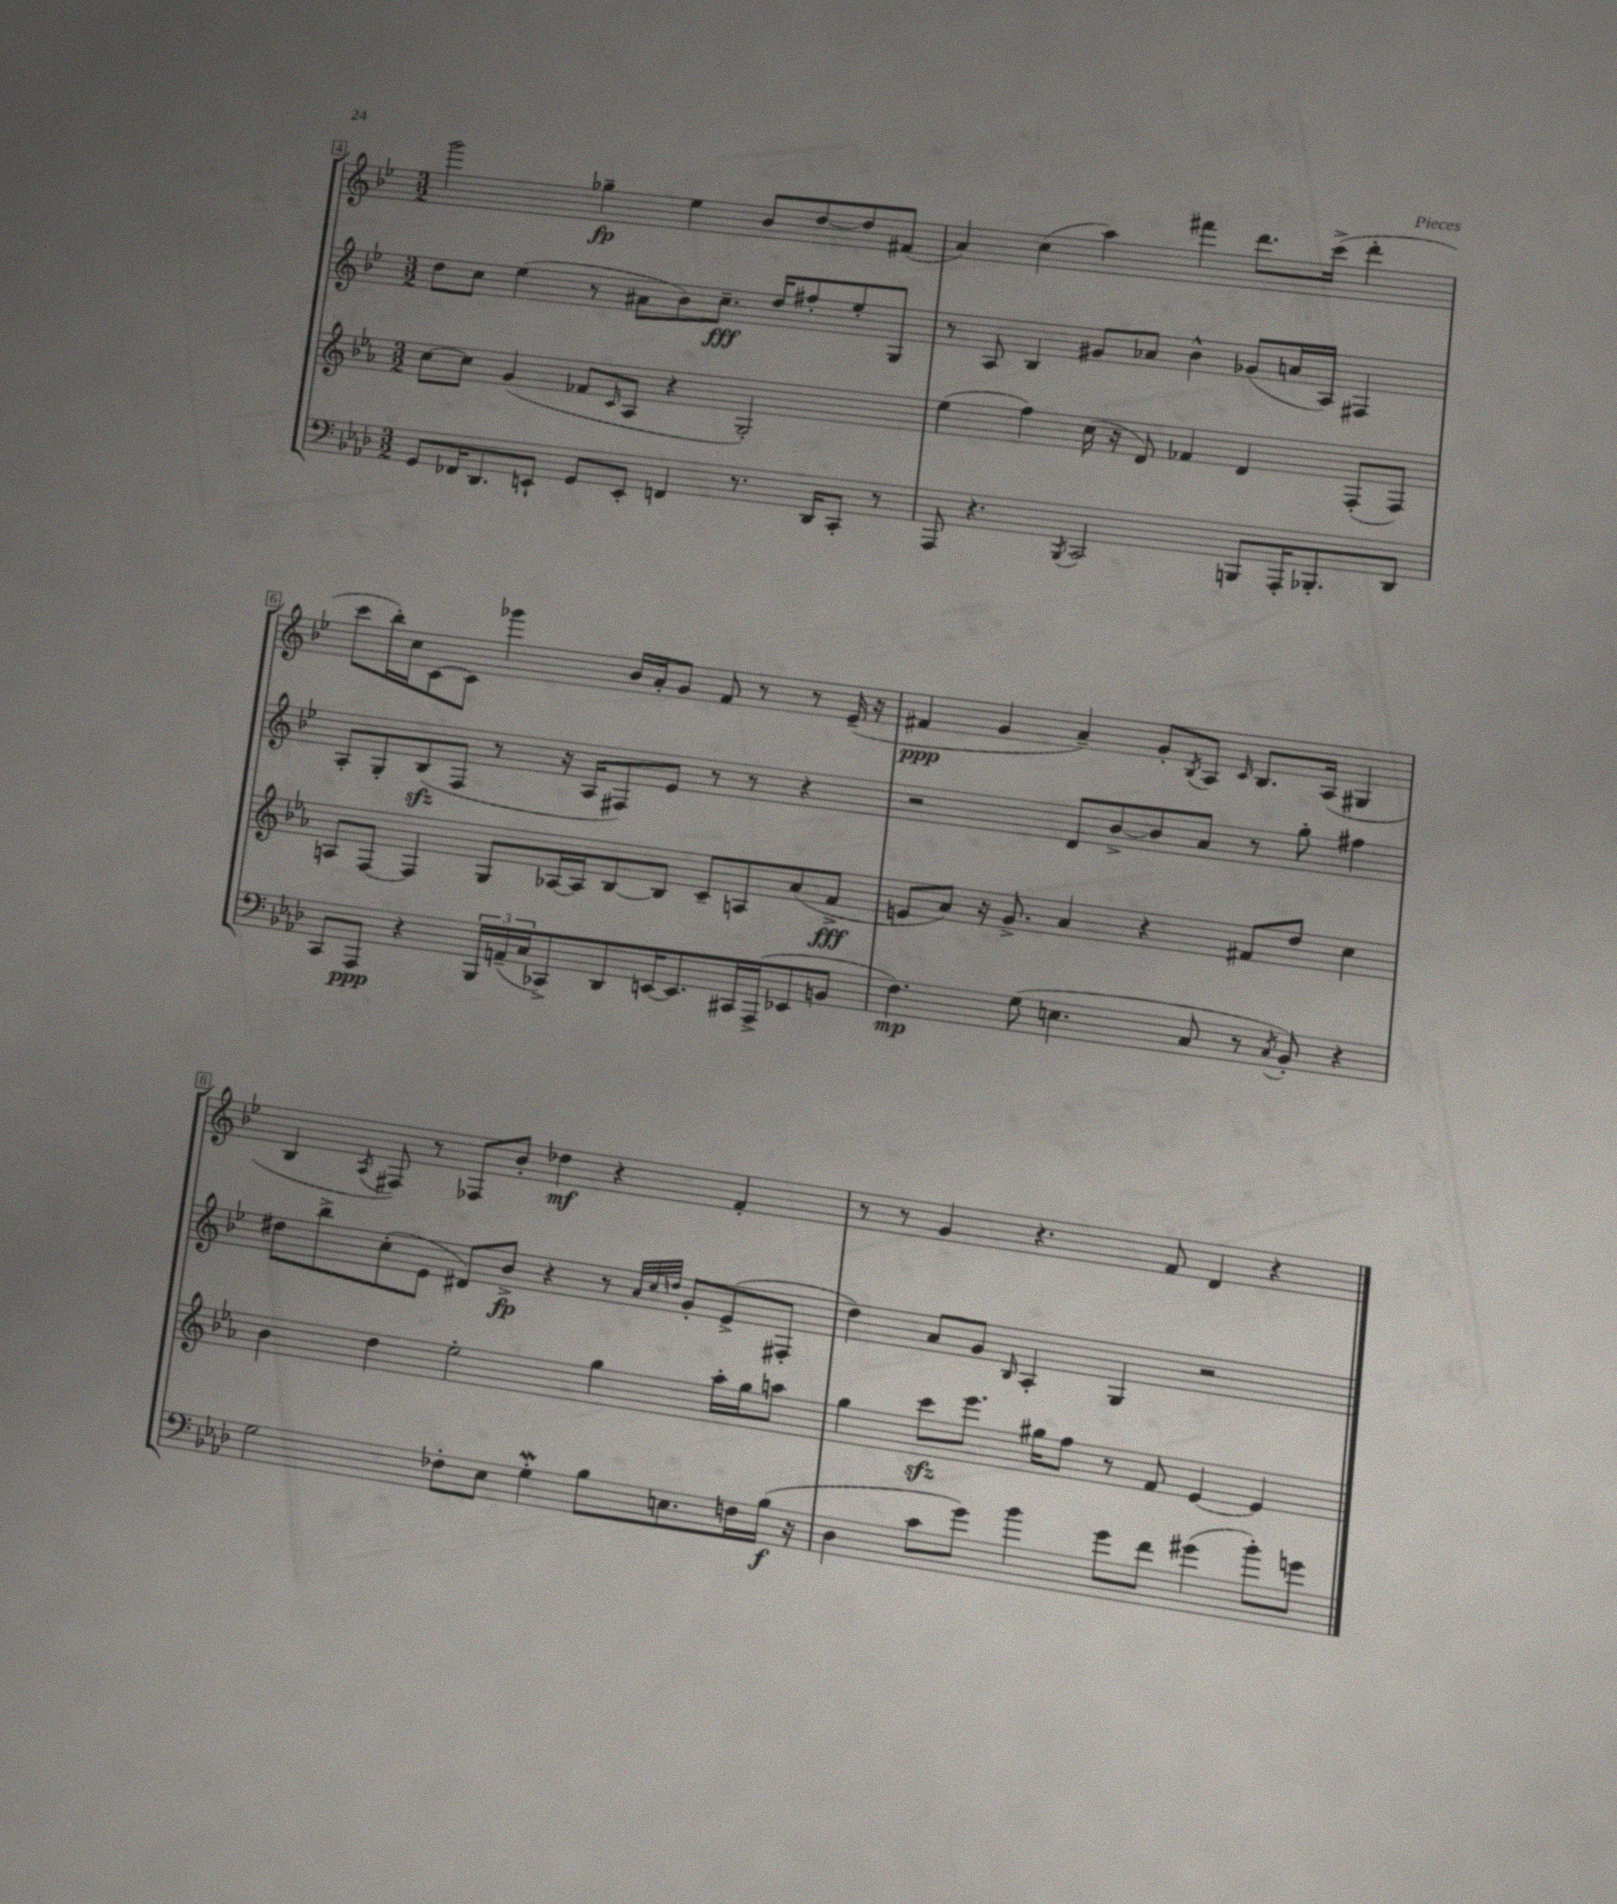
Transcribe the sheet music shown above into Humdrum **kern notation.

**kern	**kern	**kern	**kern
*staff4	*staff3	*staff2	*staff1
*clefF4	*clefG2	*clefG2	*clefG2
*k[b-e-a-d-]	*k[b-e-a-]	*k[b-e-]	*k[b-e-]
*M3/2	*M3/2	*M3/2	*M3/2
8GG	[8cc	8dd	2ggg
16FF-	8cc]	8cc	.
8.DD-	.	.	.
.	(4g	(4ee-	.
8EE`	.	.	.
8GG	8f-	8r	4gg-~
.	16qqc	.	.
8EE'	8A-	8a#	.
4FF	4r	8b-)	4ee-
.	.	8.cc~	.
8.r	2G')	.	8b-
.	.	16dd	.
.	.	8ff#'	[8dd
16DD-	.	.	.
8CC'	.	8ee-'	8dd]
8r	.	8G	(8f#
=	=	=	=
8AAA-	(4ee-	8r	4a)
4.r	.	8A	.
.	4ff)	4B-	(4cc
8qBBB-	.	.	.
2CC	(16cc	8g#	4aa)
.	16r	.	.
.	8d)	8a-	.
.	4f-	4b-^^	4fff#
8BBB	4d	(8g-	8.ddd
16AAA-'	.	16a	.
8.BBB-'	.	16A)	(16ccc^
.	(8F'	4F#	4ddd'
8DD-	8F)	.	.
=	=	=	=
8CC	8A	8A'	8ccc
8AAA-	[8F	8G'	16bb-')
.	.	.	16cc
4r	4F]	(8B-	[8c
.	.	8F	8c]
24BBB-	8G	8r	4ggg-
(24AA~	.	.	.
24C	.	.	.
8CC-^)	[16A-	16r	.
.	16A-]	16A	.
8DD-	[8B-	8F#)	16b-
.	.	.	16a'
[16EE	8B-]	8e-	8g
8.EE]	.	.	.
.	8c~	8r	8f
16CC#	8A	8r	8r
(16AAA-^	.	.	.
8EE-	(8a-	4r	8r
8BB	8f^	.	(16e-~
.	.	.	16r
=	=	=	=
4.F)	8e	2r	4f#
.	8a-)	.	.
.	16r	.	4g
.	8.g^	.	.
(8G	.	.	.
4.E	4a-	8d	4a~)
.	.	[8b-^	.
.	4r	8b-]	8g'
.	.	.	8qB-
8C	.	8a	8A
.	.	.	16qqc
8r	8f#	8r	8.B-
8qC	.	.	.
8BB-')	8dd	8gg'	.
.	.	.	(16A
4r	4cc	4ff#	4G#
=	=	=	=
2G	4b-	8dd#	4B-
.	.	8bb-^	.
.	.	.	8qA
.	4dd	(8cc'	8F#)
.	.	8e-	8r
8F-'	2ee-'	8d#)	8F-
8E-	.	8b-^	8b-'
4G'	.	4r	4dd-
8B-	4gg	8r	4r
.	.	32qqa	.
.	.	32qqcc	.
.	.	32qqdd	.
8.E	.	8g'	.
.	16aa-'	(8e-^	4f'
16F	16gg	.	.
(16B-	8aa	8F#'	.
16r	.	.	.
=	=	=	=
4D-	4gg	4dd)	8r
.	.	.	8r
8c	8ccc	8a	4g
8g)	8.eee-	8g	.
.	.	16qqB-	.
4b-	.	4A'	4.r
.	16gg#	.	.
.	8ff	.	.
8g	8r	4G	.
8f	8f	.	8f
(4g#	[4e-	2r	4d
8b-')	4e-]	.	4r
8g	.	.	.
==	==	==	==
*-	*-	*-	*-
